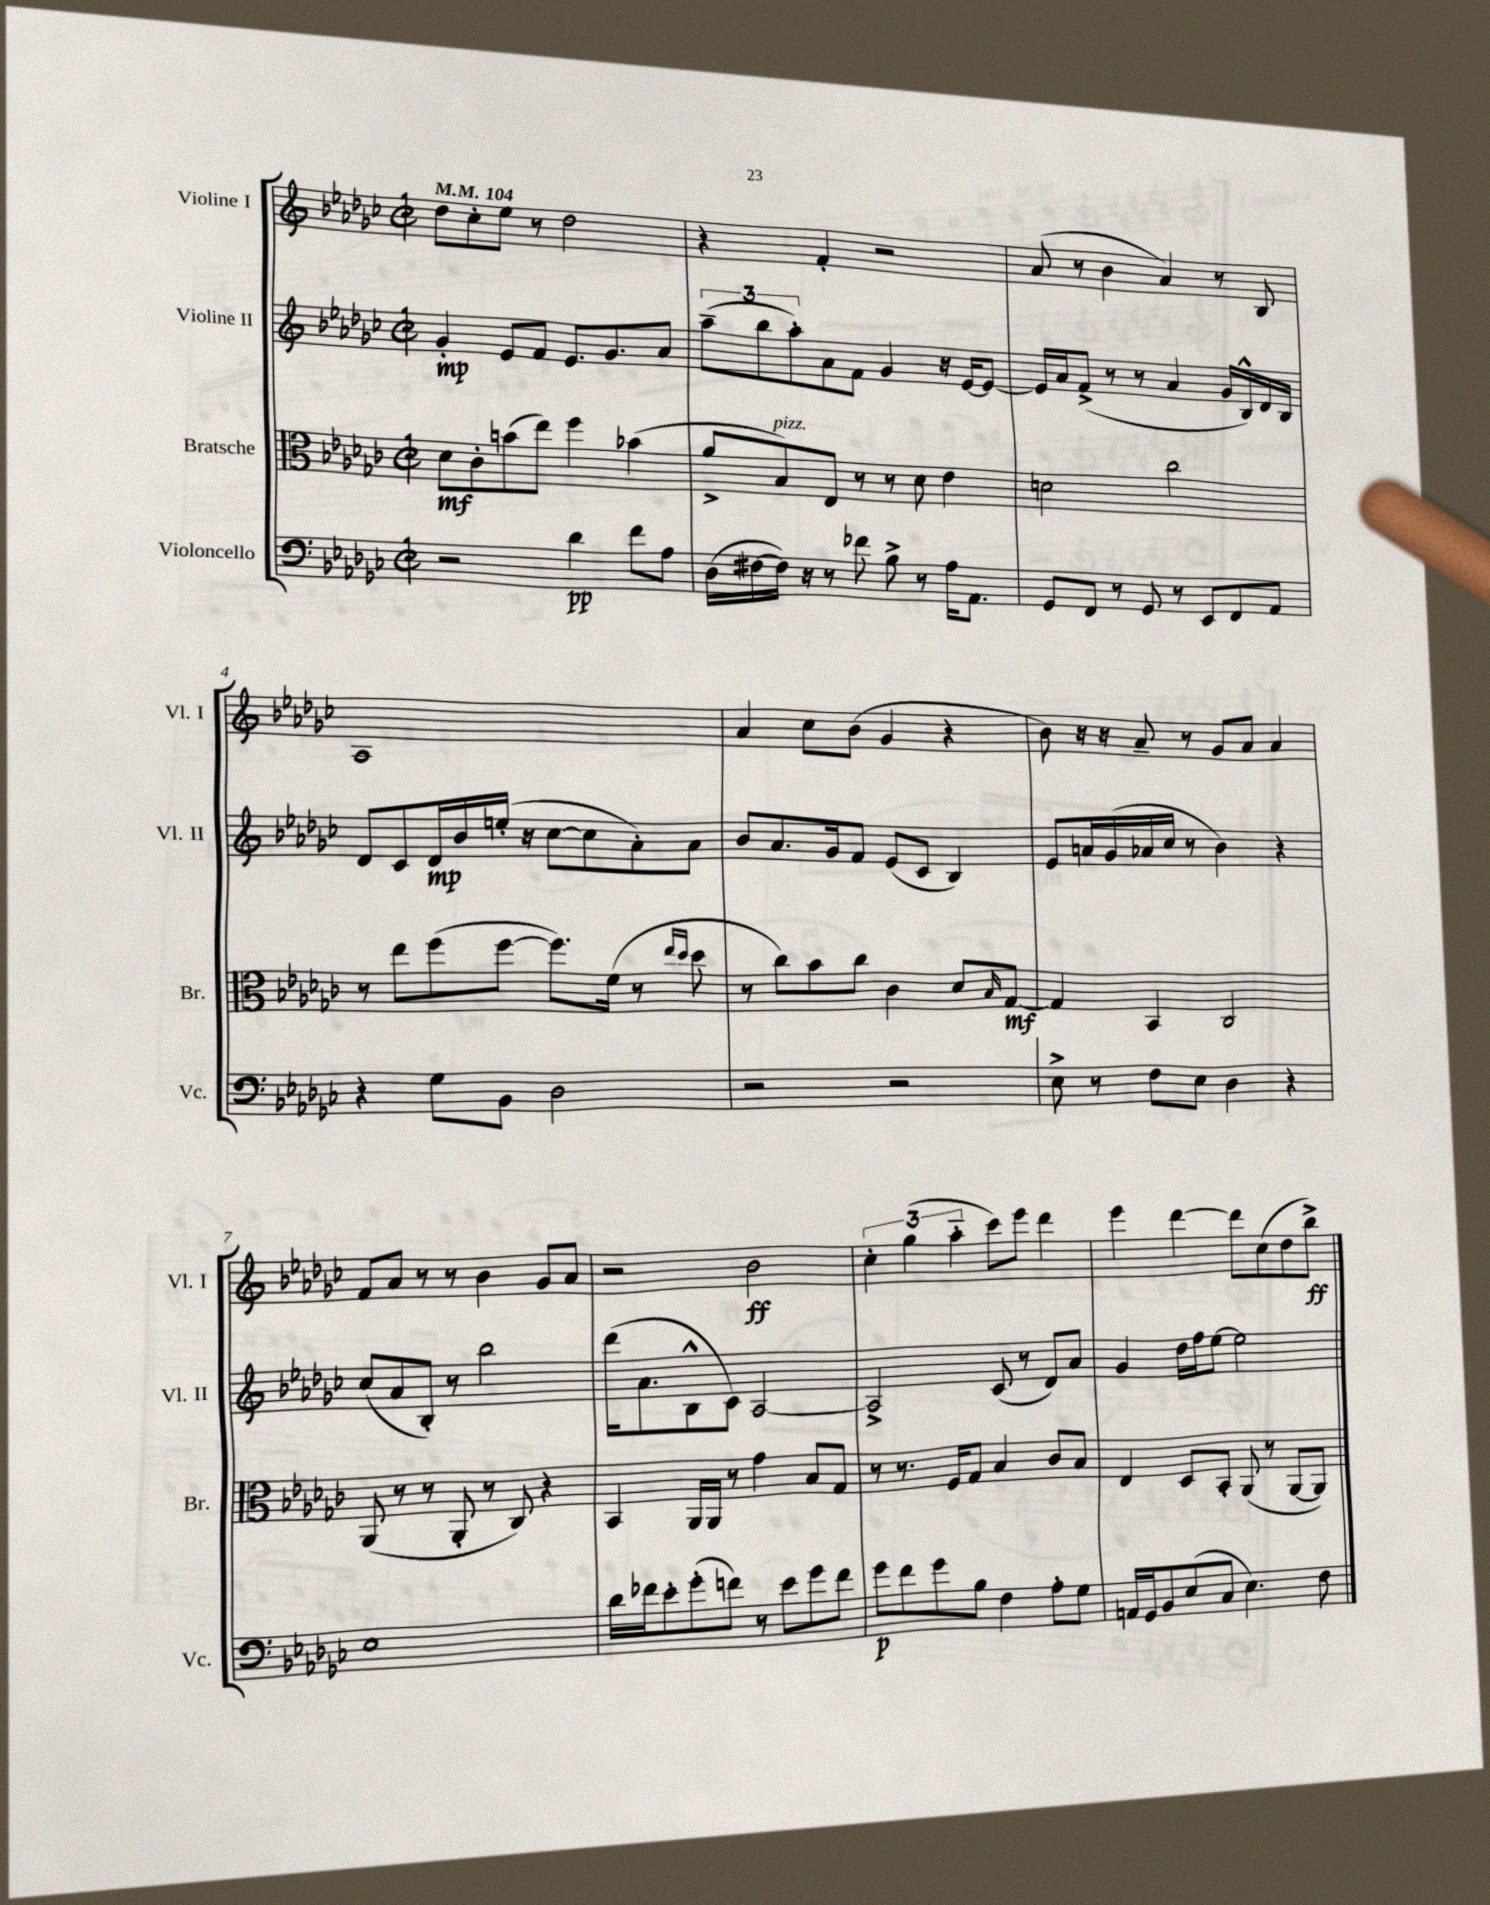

**kern	**dynam	**kern	**dynam	**kern	**dynam	**kern	**dynam
*part4	*part4	*part3	*part3	*part2	*part2	*part1	*part1
*staff4	*staff4	*staff3	*staff3	*staff2	*staff2	*staff1	*staff1
*I"Violoncello	*	*I"Bratsche	*	*I"Violine II	*	*I"Violine I	*
*I'Vc.	*	*I'Br.	*	*I'Vl. II	*	*I'Vl. I	*
*clefF4	*	*clefC3	*	*clefG2	*	*clefG2	*
*k[b-e-a-d-g-c-]	*	*k[b-e-a-d-g-c-]	*	*k[b-e-a-d-g-c-]	*	*k[b-e-a-d-g-c-]	*
*M2/2	*	*M2/2	*	*M2/2	*	*M2/2	*
*met(c|)	*	*met(c|)	*	*met(c|)	*	*met(c|)	*
*MM104	*	*MM104	*	*MM104	*	*MM104	*
=1	=1	=1	=1	=1	=1	=1	=1
2r	.	8d-\L	mf	4g-'/	mp	8dd-\L	.
.	.	8c-'\	.	.	.	8cc-'\	.
.	.	(8bn\	.	8e-/L	.	8ee-\J	.
.	.	8ee-\J)	.	8f/J	.	8r	.
4d-\	pp	4ff\	.	8.e-/L	.	2dd-\	.
.	.	.	.	8.g-/	.	.	.
8f\L	.	(4b-X\	.	.	.	.	.
8A-\J	.	.	.	8a-/J	.	.	.
=2	=2	=2	=2	=2	=2	=2	=2
(16D-\LL	.	8a-^/L	.	(12aa-~\L	.	4r	.
[16F#X\	.	.	.	.	.	.	.
.	.	.	.	12bb-\	.	.	.
!	!	!LO:TX:a:i:t=pizz.	!	!	!	!	!
16F#\JJ])	.	8B-/)	.	.	.	.	.
.	.	.	.	12aa-'\)	.	.	.
16r	.	.	.	.	.	.	.
8r	.	8E-/J	.	8a-\	.	4f'/	.
8f-X\	.	8r	.	8f\J	.	.	.
8B-^\	.	8r	.	4g-/	.	2r	.
8r	.	8d-\	.	.	.	.	.
16A-\KL	.	4e-\	.	16r	.	.	.
8.AA-\J	.	.	.	[16e-/KL	.	.	.
.	.	.	.	8e-/J_	.	.	.
=3	=3	=3	=3	=3	=3	=3	=3
8GG-/L	.	2dn\	.	16e-/LL]	.	(8a-/	.
.	.	.	.	16a-/J	.	.	.
8FF/J	.	.	.	(8f^/J	.	8r	.
8r	.	.	.	8r	.	4b-\	.
8GG-/	.	.	.	8r	.	.	.
8r	.	2cc-\	.	4a-/	.	4a-/)	.
8EE-/L	.	.	.	.	.	.	.
8FF/	.	.	.	16g-/LL	.	8r	.
.	.	.	.	16B-^^/)	.	.	.
8AA-/J	.	.	.	16d-/	.	8B-/	.
.	.	.	.	16B-/JJ	.	.	.
!!LO:LB:g=z
=4	=4	=4	=4	=4	=4	=4	=4
4r	.	8r	.	8d-/L	.	1A-	.
.	.	8ee-\L	.	8c-/	.	.	.
8G-\L	.	(8ff\	.	16d-/L	mp	.	.
.	.	.	.	16b-/	.	.	.
8BB-\J	.	[8ff\J	.	(16een'/JJ	.	.	.
.	.	.	.	16r	.	.	.
2D-\	.	8.ff\L])	.	[8cc-\L	.	.	.
.	.	.	.	8cc-\]	.	.	.
.	.	(16f\Jk	.	.	.	.	.
.	.	8r	.	8a-'\)	.	.	.
.	.	16qqee-/LL	.	.	.	.	.
.	.	16qqdd-/JJ	.	.	.	.	.
.	.	8dd-\	.	8a-\J	.	.	.
=5	=5	=5	=5	=5	=5	=5	=5
2r	.	8r	.	8b-/L	.	4a-/	.
.	.	8cc-\L)	.	8.a-/	.	.	.
.	.	8b-\	.	.	.	8cc-\L	.
.	.	.	.	16g-/k	.	.	.
.	.	8cc-\J	.	8f/J	.	(8b-\J	.
2r	.	4c-\	.	(8e-/L	.	4g-/	.
.	.	.	.	8c-/J	.	.	.
.	.	8d-/L	.	4B-/)	.	4r	.
.	.	16qqB-/	.	.	.	.	.
.	.	[8G-/J	mf	.	.	.	.
=6	=6	=6	=6	=6	=6	=6	=6
8E-^\	.	4G-/]	.	8e-/L	.	8b-\)	.
8r	.	.	.	16an/L	.	16r	.
.	.	.	.	(16g-/	.	16r	.
8F\L	.	4BB-/	.	16a-X/	.	8a-~/	.
.	.	.	.	16cc-/JJ	.	.	.
8E-\J	.	.	.	8r	.	8r	.
4D-\	.	2C-/	.	4b-\)	.	8g-/L	.
.	.	.	.	.	.	8a-/J	.
4r	.	.	.	4r	.	4a-/	.
!!LO:LB:g=z
=7	=7	=7	=7	=7	=7	=7	=7
1E-	.	(8AA-/	.	(8cc-/L	.	8f/L	.
.	.	8r	.	8a-/	.	8a-/J	.
.	.	8r	.	8B-'/J)	.	8r	.
.	.	8AA-'/	.	8r	.	8r	.
.	.	8r	.	2bb-\	.	4b-\	.
.	.	8C-/)	.	.	.	.	.
.	.	4r	.	.	.	8g-/L	.
.	.	.	.	.	.	8a-/J	.
=8	=8	=8	=8	=8	=8	=8	=8
16d-\LL	.	4BB-/	.	(16ddd-\KL	.	2r	.
16f-X\J	.	.	.	8.a-\	.	.	.
8e-'\	.	.	.	.	.	.	.
(8g-'\	.	16AA-/LL	.	8B-^^\	.	.	.
.	.	16AA-/JJ	.	.	.	.	.
8fn\J)	.	8r	.	8c-\J)	.	.	.
8r	.	4g-\	.	[2A-/	.	2b-\	ff
8e-\L	.	.	.	.	.	.	.
8g-\	.	8B-/L	.	.	.	.	.
8f\J	.	8G-/J	.	.	.	.	.
=9	=9	=9	=9	=9	=9	=9	=9
8g-\L	p	8r	.	2A-^/]	.	6cc-'\	.
8f\	.	8.r	.	.	.	.	.
.	.	.	.	.	.	(6gg-\	.
8g-\	.	.	.	.	.	.	.
.	.	16F/KL	.	.	.	.	.
.	.	.	.	.	.	6aa-\	.
8B-\J	.	8G-/J	.	.	.	.	.
4F\	.	4B-/	.	(8c-/	.	8ccc-\L)	.
.	.	.	.	8r	.	8eee-\J	.
8A-'\L	.	8c-/L	.	8d-/L)	.	4ddd-\	.
8G-\J	.	8B-/J	.	8a-/J	.	.	.
=10	=10	=10	=10	=10	=10	=10	=10
16AAn/LL	.	4E-/	.	4g-/	.	4eee-\	.
16GG-/J	.	.	.	.	.	.	.
8BB-/	.	.	.	.	.	.	.
(8E-/	.	8D-/L	.	16dd-\LL	.	[4ddd-\	.
.	.	.	.	16ff\J	.	.	.
8C-/J	.	8BB-'/J	.	[8ee-\J	.	.	.
4.E-\)	.	(8AA-/	.	2ee-\]	.	8ddd-\L]	.
.	.	8r	.	.	.	(8cc-\	.
.	.	[8AA-/L	.	.	.	8dd-\	.
8F\	.	8AA-/J])	.	.	.	8bb-^\J)	ff
==	==	==	==	==	==	==	==
*-	*-	*-	*-	*-	*-	*-	*-
